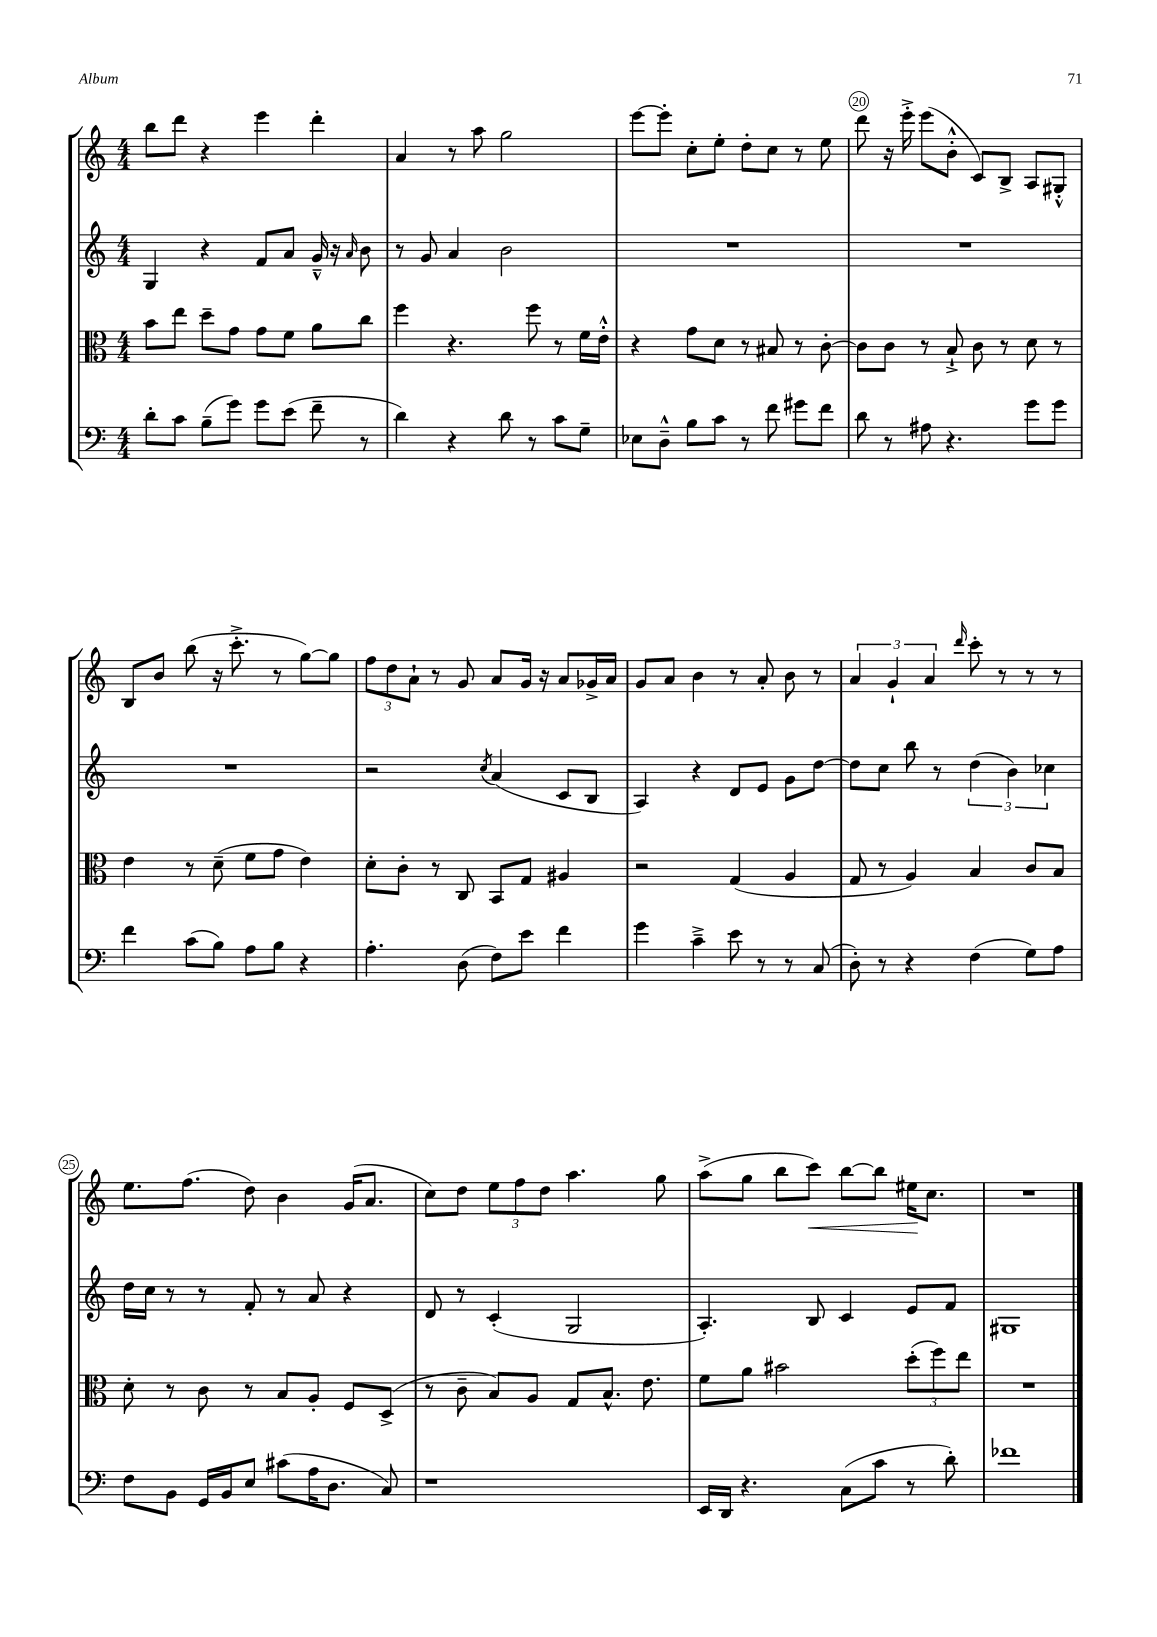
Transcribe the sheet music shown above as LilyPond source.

<<
\new StaffGroup <<
\new Staff = "s0" {
    \clef treble \key c \major \numericTimeSignature \time 4/4
    \autoBeamOff b''8[ d'''8] r4 e'''4 d'''4-. |
    a'4 r8 a''8 g''2 |
    e'''8[~ e'''8]-. c''8[-. e''8]-. d''8[-. c''8] r8 e''8 |
    d'''8 r16 e'''16-.-> e'''8[( b'8]-.-^ c'8[) b8]-> a8[ gis8]-.-^ |
    b8[ b'8] b''8( r16 c'''8.-.-> r8 g''8[~) g''8] |
    \tuplet 3/2 { f''8[ d''8 a'8]-! } r8 g'8 a'8[ g'16] r16 a'8[ ges'16-> a'16] |
    g'8[ a'8] b'4 r8 a'8-. b'8 r8 |
    \tuplet 3/2 { a'4 g'4-! a'4 } \grace { d'''16 } c'''8-. r8 r8 r8 |
    e''8.[ f''8.]( d''8) b'4 g'16[( a'8.] |
    c''8[) d''8] \tuplet 3/2 { e''8[ f''8 d''8] } a''4. g''8 |
    a''8[->( g''8] b''8[ c'''8]\<) b''8[~ b''8] eis''16[\! c''8.] |
    R1 \bar "|." |
}
\new Staff = "s1" {
    \clef treble \key c \major \numericTimeSignature \time 4/4
    \autoBeamOff g4 r4 f'8[ a'8] g'16---^ r16 \grace { a'16 } b'8 |
    r8 g'8 a'4 b'2 |
    R1 |
    R1 |
    R1 |
    r2 \acciaccatura { c''8 } a'4( c'8[ b8] |
    a4) r4 d'8[ e'8] g'8[ d''8]~ |
    d''8[ c''8] b''8 r8 \tuplet 3/2 { d''4( b'4) ces''4 } |
    d''16[ c''16] r8 r8 f'8-. r8 a'8 r4 |
    d'8 r8 c'4-.( g2 |
    a4.-.) b8 c'4 e'8[ f'8] |
    gis1 \bar "|." |
}
\new Staff = "s2" {
    \clef alto \key c \major \numericTimeSignature \time 4/4
    \autoBeamOff b'8[ e''8] d''8[-- g'8] g'8[ f'8] a'8[ c''8] |
    f''4 r4. f''8 r8 f'16[ e'16]-.-^ |
    r4 g'8[ d'8] r8 bis8 r8 c'8~-. |
    c'8[ c'8] r8 b8-!-> c'8 r8 d'8 r8 |
    e'4 r8 d'8--( f'8[ g'8] e'4) |
    d'8[-. c'8]-. r8 c8 b,8[ g8] ais4 |
    r2 g4( a4 |
    g8 r8 a4) b4 c'8[ b8] |
    d'8-. r8 c'8 r8 b8[ a8]-. f8[ d8]->( |
    r8 c'8-- b8[) a8] g8[ b8.]-^ e'8. |
    f'8[ a'8] bis'2 \tuplet 3/2 { d''8[-.( f''8) e''8] } |
    R1 \bar "|." |
}
\new Staff = "s3" {
    \clef bass \key c \major \numericTimeSignature \time 4/4
    \autoBeamOff d'8[-. c'8] b8[--( g'8]) g'8[ e'8]( f'8-- r8 |
    d'4) r4 d'8 r8 c'8[ g8]-- |
    ees8[ d8]---^ b8[ c'8] r8 f'8 gis'8[ f'8] |
    d'8 r8 ais8 r4. g'8[ g'8] |
    f'4 c'8[( b8]) a8[ b8] r4 |
    a4.-. d8( f8[) e'8] f'4 |
    g'4 c'4---> e'8 r8 r8 c8( |
    d8-.) r8 r4 f4( g8[) a8] |
    f8[ b,8] g,16[ b,16 e8] cis'8[( a16 d8.] c8) |
    r1 |
    e,16[ d,16] r4. c8[( c'8] r8 d'8-.) |
    fes'1 \bar "|." |
}
>>
>>
\layout { \context { \Score currentBarNumber = #17 \override BarNumber.break-visibility = ##(#f #t #t) barNumberVisibility = #(every-nth-bar-number-visible 5) \override BarNumber.stencil = #(make-stencil-circler 0.1 0.3 ly:text-interface::print) } }
